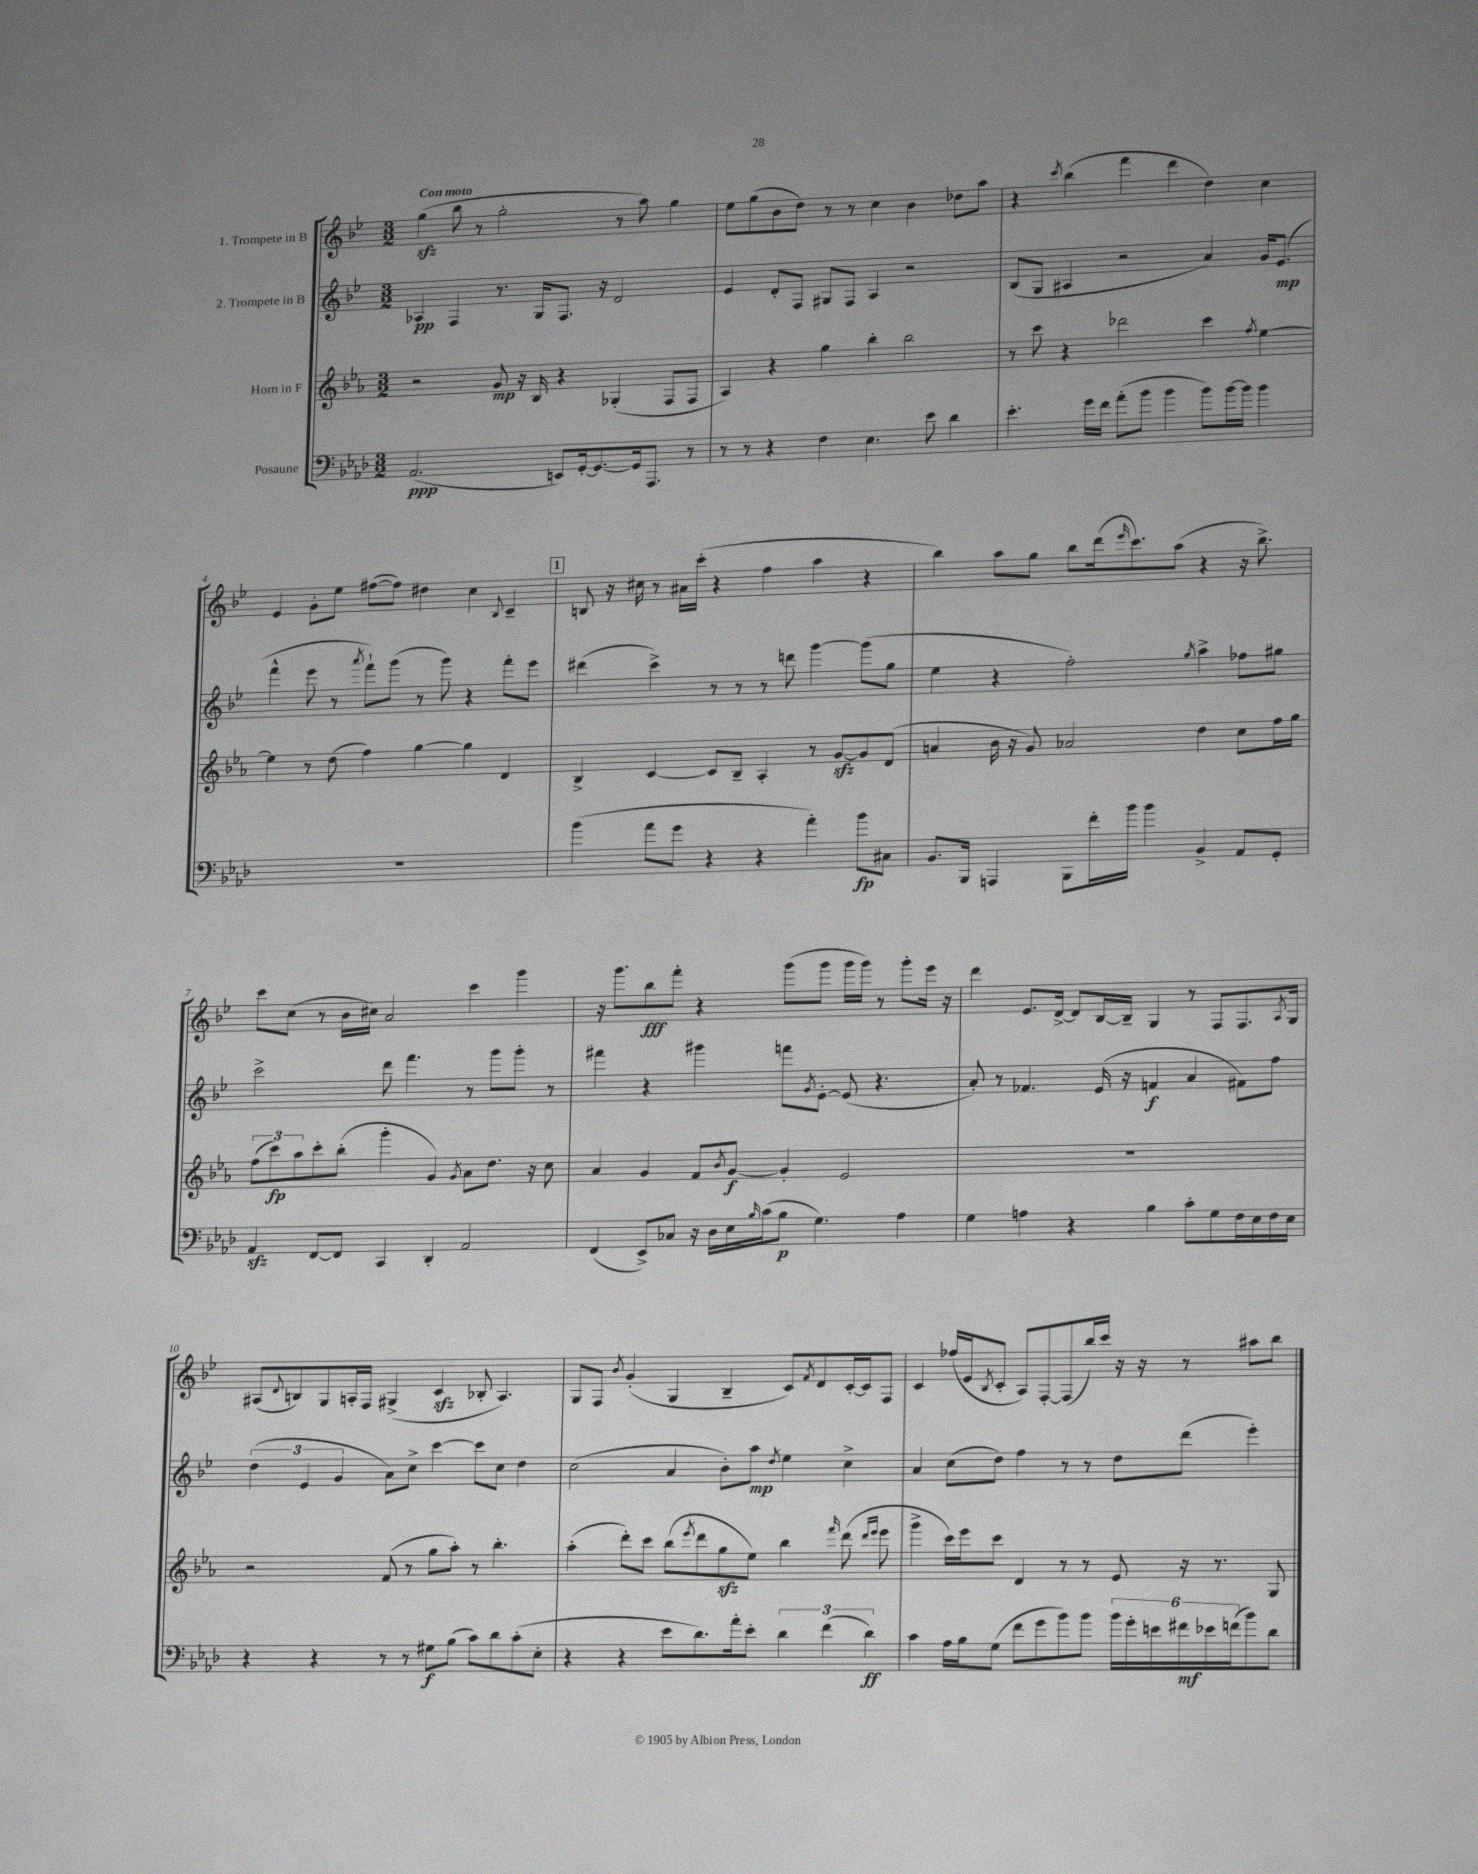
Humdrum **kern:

**kern	**kern	**kern	**kern
*staff4	*staff3	*staff2	*staff1
*clefF4	*clefG2	*clefG2	*clefG2
*k[b-e-a-d-]	*k[b-e-a-]	*k[b-e-]	*k[b-e-]
*M3/2	*M3/2	*M3/2	*M3/2
(2.AA-	2r	4A-	(4gg
.	.	4F	8bb-
.	.	.	8r
.	8g	8.r	2gg'
.	16r	.	.
.	16B-	16G	.
8EE)	4r	8.F	.
[16GG'	.	.	.
8.GG_	.	16r	.
.	(4G-'	2d	8r
16GG]	.	.	8aa)
8.AAA-	.	.	.
.	8F	.	4gg
8r	8F	.	.
=	=	=	=
8r	4A-)	4e-	8ee-
8r	.	.	(8gg
4r	4r	8d'	8b-
.	.	8F	8dd)
4F	4gg	8G#	8r
.	.	8F	8r
4.E-	4bb-'	4A	4cc
.	2bb-	2r	4b-
8e-	.	.	.
4d-	.	.	8dd-
.	.	.	8aa
=	=	=	=
4.e-'	8r	(8B-	4r
.	8ccc	8G	.
.	.	.	8qccc
.	4r	4A#	(4bb-
16g	.	.	.
16f	.	.	.
(8a-'	2ddd-	2r	4fff
8b-	.	.	.
4b-	.	.	4ddd
8b-)	4ccc	4a)	4dd)
[16b-	.	.	.
16b-]	.	.	.
.	8qff	.	.
4b-	[4ee-	16g	4cc
.	.	(8.e-	.
=	=	=	=
1.r	4ee-]	4fff^^	4e-
.	8r	8eee-	8g'
.	(8dd	8r	8ee-
.	.	8qaaa	.
.	4ff)	8fff`)	([8ff#
.	.	(8ggg	8ff#])
.	[4gg	8r	4dd#
.	.	8ggg)	.
.	4gg]	4r	4cc
.	.	.	8qqB-
.	4d	8fff'	4c~
.	.	8eee-	.
=	=	=	=
(4b-	4B-^	(4ddd#	8B
.	.	.	16r
.	.	.	16cc#
8a-	[4c	4ccc^)	8r
8g	.	.	16a#
.	.	.	(16ccc'
4r	8c]	8r	4r
.	8B-~	8r	.
4r	4A-'	8r	4ff
.	.	8ddd	.
4a-')	8r	[4ggg	4aa
.	[8g	.	.
8b-	8g]	(8ggg]	4r
8C#	(8d	8gg	.
=	=	=	=
8.BB-	4a	4ee-	4bb-)
16BBB-	.	.	.
4AAA	16b-	4r	8aa
.	16r	.	.
.	8g)	.	8gg
8BBB-	2a-	2ff')	8bb-
16f'	.	.	(16ddd
.	.	.	16qqeee-
16b-	.	.	8.ccc)
4b-	.	.	.
.	.	.	(8aa
.	.	8qgg	.
4BB-^	4dd	4aa^	4r
8AA-	8cc	8ff-	16r
.	.	.	8.bb-^)
8GG'	16ff	8gg#	.
.	16gg	.	.
=	=	=	=
4AA-	(12ff	2ccc^	8ccc
.	12ccc)	.	.
.	.	.	(8cc
.	12aa-	.	.
[8FF	8ccc'	.	8r
8FF]	(8bb-'	.	16b-
.	.	.	16cc#)
4CC	4ggg'	8ddd	2a
.	.	4.fff	.
4DD-'	4g)	.	.
.	8qg	.	.
2AA-	8a-	8r	4ccc
.	8.dd	8ggg	.
.	.	8ggg'	4ggg
.	16r	.	.
.	8cc	8r	.
=	=	=	=
(4FF	4a-	4fff#	16r
.	.	.	8.ggg
8EE-^)	4g	4r	8bb-
8C-	.	.	8fff'
16r	8f	4ggg#	4r
16D-	.	.	.
.	8qb-	.	.
16E-	[8g	.	.
16qqB-	.	.	.
(16c	.	.	.
8B-	4g']	8fff	(8ggg
.	.	8qg	.
4.G)	.	[8e-'	8ggg
.	2e-	(8e-]	16ggg
.	.	.	16ggg)
.	.	4.r	8r
4A-	.	.	8ggg'
.	.	.	16eee-
.	.	.	16r
=	=	=	=
4G	1.r	8a')	4ddd
.	.	8r	.
4A	.	4.f-	8.e-
.	.	.	[16d^
4r	.	.	8d]
.	.	(16e-	[16B-
.	.	16r	16B-~]
4B-	.	4f	4G
8c'	.	4a	8r
8G	.	.	8F
16F	.	8f#)	8.F
16E-	.	.	.
16F	.	8ff	.
.	.	.	8qA
16E-	.	.	16G
=	=	=	=
4r	2r	(6dd	(8A#
.	.	.	8qqd
.	.	.	8B)
.	.	6e-	.
4r	.	.	8G
.	.	6g	.
.	.	.	16A'
.	.	.	16F
8r	(8f	8a)	(4G#^
8r	8r	8cc^	.
8G#	8gg	[4ccc	4c
(8B-	8aa-')	.	.
8c)	8r	8ccc]	8B-'
8d-	4.bb-'	8cc	4.A)
(8c'	.	4dd	.
8E-'	.	.	.
=	=	=	=
4r	(4aa-'	(2cc	8G
.	.	.	8F
.	.	.	8qb-
4r	8ddd')	.	(4g'
.	8ccc	.	.
8e-	(8bb-	4a	4G
.	8qeee-	.	.
8.d-)	8ddd	.	.
.	8gg	8b-')	4B-~
16a-'	.	.	.
8e-'	8ee-)	8aa	.
.	.	8qdd	.
6d-	4bb-	4ee-	8c)
.	.	.	8qf
.	.	.	8d
(6f	.	.	.
.	16qqfff	.	.
.	(8ddd	4cc^	[16c'
.	.	.	16c]
6d-)	.	.	.
.	16qqddd	.	.
.	16qqeee-	.	.
.	8eee-	.	8F
=	=	=	=
4c	4ggg^	4a	4c
16A-	16ccc)	(8cc	(16ff-
16B-	16eee-	.	16e-
.	.	.	8qB-
(8G	8ccc	8dd)	8c'
8f	4d	4ff	8A)
8g	.	.	[8F'
8b-)	8r	8r	(8F]
8b-	8r	8r	16bb-)
.	.	.	16ccc
24b-	8e-	8dd	16r
24g'	.	.	.
.	.	.	16r
24e	.	.	.
24f#	16r	(8ddd	8r
24e-	.	.	.
.	8.r	.	.
(24f	.	.	.
8b-)	.	4eee-')	8aa#
8d-	8G	.	8bb-
==	==	==	==
*-	*-	*-	*-
